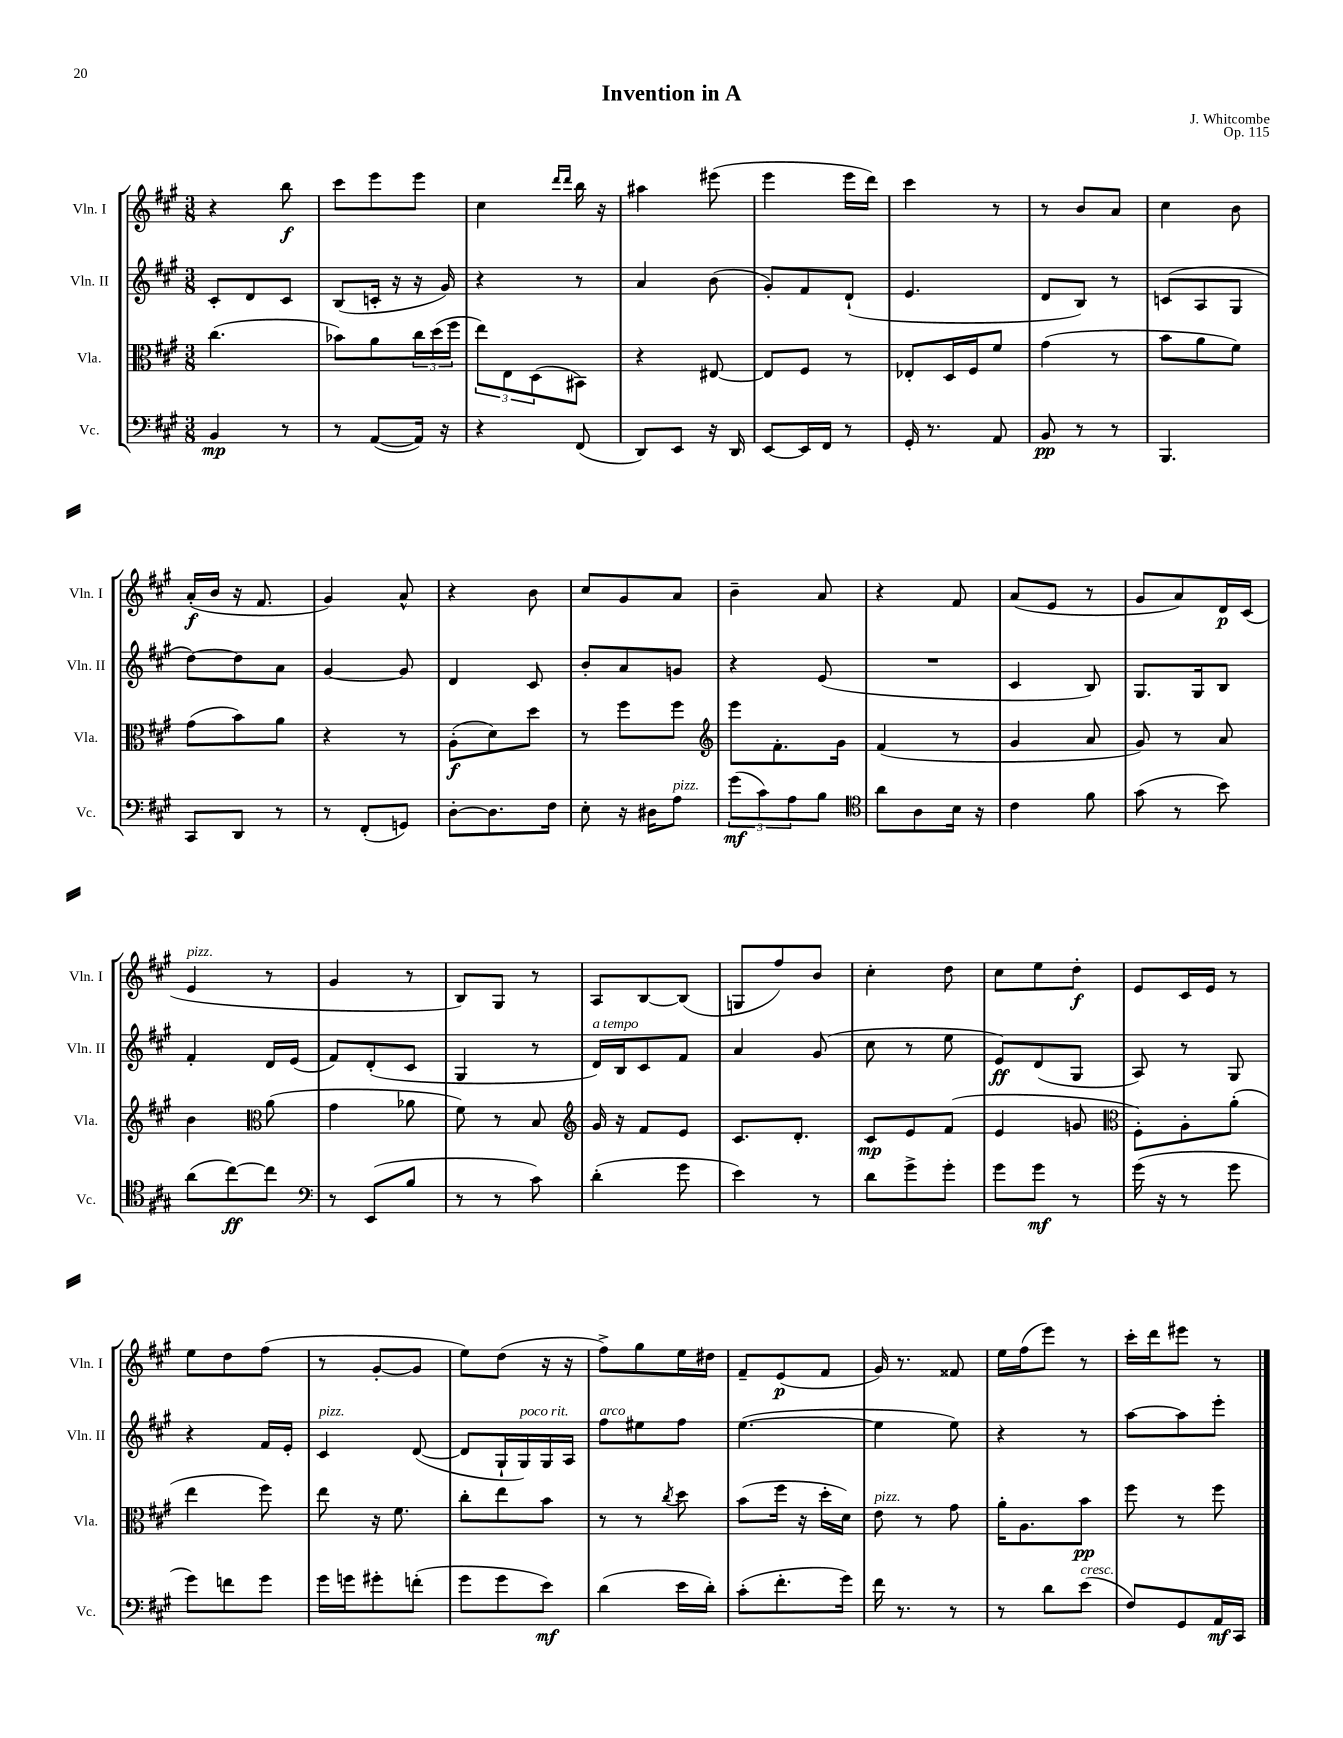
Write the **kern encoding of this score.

**kern	**kern	**kern	**kern
*staff4	*staff3	*staff2	*staff1
*clefF4	*clefC3	*clefG2	*clefG2
*k[f#c#g#]	*k[f#c#g#]	*k[f#c#g#]	*k[f#c#g#]
*M3/8	*M3/8	*M3/8	*M3/8
4BB	(4.cc#	8c#'	4r
.	.	8d	.
8r	.	8c#	8bb
=	=	=	=
8r	8b-)	(8B	8ccc#
([8AA	8a	16c'	8eee
.	.	16r	.
16AA])	24cc#	16r	8eee
.	(24dd	.	.
16r	.	16g#)	.
.	24ff#	.	.
=	=	=	=
4r	12ee)	4r	4cc#
.	12E	.	.
.	(12D	.	.
.	.	.	16qqddd
.	.	.	16qqddd
(8FF#	8BB#)	8r	16bb
.	.	.	16r
=	=	=	=
8DD)	4r	4a	4aa#
8EE	.	.	.
16r	[8E#	(8b	(8eee#
16DD	.	.	.
=	=	=	=
[8EE	8E#]	8g#')	4eee
16EE]	8F#	8f#	.
16FF#	.	.	.
8r	8r	(8d`	16eee
.	.	.	16ddd)
=	=	=	=
16GG#'	8E-'	4.e	4ccc#
8.r	.	.	.
.	16D	.	.
.	16F#	.	.
8AA	8f#	.	8r
=	=	=	=
8BB	(4g#	8d	8r
8r	.	8B)	8b
8r	8r	8r	8a
=	=	=	=
4.BBB	8b	(8c	4cc#
.	8a	8A	.
.	8f#)	8G#	8b
=	=	=	=
8CC#	(8g#	[8dd)	(16a'
.	.	.	16b
8DD	8b)	8dd]	16r
.	.	.	8.f#
8r	8a	8a	.
=	=	=	=
8r	4r	[4g#	4g#)
(8FF#'	.	.	.
8GG)	8r	8g#]	8a^^
=	=	=	=
[8D'	(8A'	4d	4r
8.D]	8d)	.	.
.	8dd	8c#	8b
16F#	.	.	.
=	=	=	=
8E'	8r	8b'	8cc#
16r	8ff#	8a	8g#
16D#	.	.	.
8A	8ff#	8g	8a
=	=	=	=
*	*clefG2	*	*
(12g#	8eee	4r	4b~
12c#)	.	.	.
.	8.f#'	.	.
12A	.	.	.
8B	.	(8e	8a
.	16g#	.	.
=	=	=	=
*clefC4	*	*	*
8a	(4f#	4.r	4r
8A	.	.	.
16B	8r	.	8f#
16r	.	.	.
=	=	=	=
4c#	4g#	4c#	(8a
.	.	.	8e
8f#	8a	8B)	8r
=	=	=	=
(8g#	8g#)	8.G#	8g#
8r	8r	.	8a)
.	.	16G#	.
8b)	8a	8B	16d
.	.	.	(16c#
=	=	=	=
(8a	4b	4f#'	4e
[8cc#)	.	.	.
*	*clefC3	*	*
8cc#]	(8a	16d	8r
.	.	(16e	.
=	=	=	=
*clefF4	*	*	*
8r	4g#	8f#)	4g#
(8EE	.	(8d'	.
8B	8a-	8c#	8r
=	=	=	=
8r	8f#)	4G#	8B)
8r	8r	.	8G#
8c#)	8B	8r	8r
=	=	=	=
*	*clefG2	*	*
(4d'	16g#	16d)	8A
.	16r	16B	.
.	8f#	8c#	[8B
8g#	8e	8f#	(8B]
=	=	=	=
4e)	8.c#	4a	8G
.	.	.	8ff#)
.	8.d'	.	.
8r	.	(8g#	8b
=	=	=	=
8d	8c#	8cc#	4cc#'
8g#^	8e	8r	.
8g#'	(8f#	8ee	8dd
=	=	=	=
8g#	4e	8e)	8cc#
8g#	.	(8d	8ee
8r	8g	8G#	8dd'
=	=	=	=
*	*clefC3	*	*
(16g#	8F#')	8A)	8e
16r	.	.	.
8r	8A'	8r	16c#
.	.	.	16e
8g#	(8a'	8G#	8r
=	=	=	=
8g#)	4ee	4r	8ee
8f	.	.	8dd
8g#	8ff#)	16f#	(8ff#
.	.	16e'	.
=	=	=	=
16g#	8ee	4c#	8r
16g	.	.	.
8g#'	16r	.	[8g#'
.	8.f#	.	.
(8f'	.	([8d	8g#]
=	=	=	=
8g#	8cc#'	8d]	8ee)
8g#	8ee	16G#`	(8dd
.	.	16G#)	.
8e)	8b	16G#	16r
.	.	16A	16r
=	=	=	=
(4d	8r	8ff#	8ff#^)
.	8r	8ee#	8gg#
.	8qcc#	.	.
16e	8dd	8ff#	16ee
16d')	.	.	16dd#
=	=	=	=
(8c#'	(8b	([4.ee	8f#~
8.f#'	16ff#	.	(8e
.	16r	.	.
.	16dd'	.	8f#
16g#)	16d)	.	.
=	=	=	=
16f#	8e	4ee]	16g#)
8.r	.	.	8.r
.	8r	.	.
8r	8g#	8ee)	8f##
=	=	=	=
8r	16a'	4r	16ee
.	8.A	.	(16ff#
8d	.	.	8eee)
(8e	8b	8r	8r
=	=	=	=
8F#)	8ff#	[8aa	16ccc#'
.	.	.	16ddd
8GG#	8r	8aa]	8eee#
16AA	8ff#	8eee'	8r
16CC#	.	.	.
==	==	==	==
*-	*-	*-	*-
